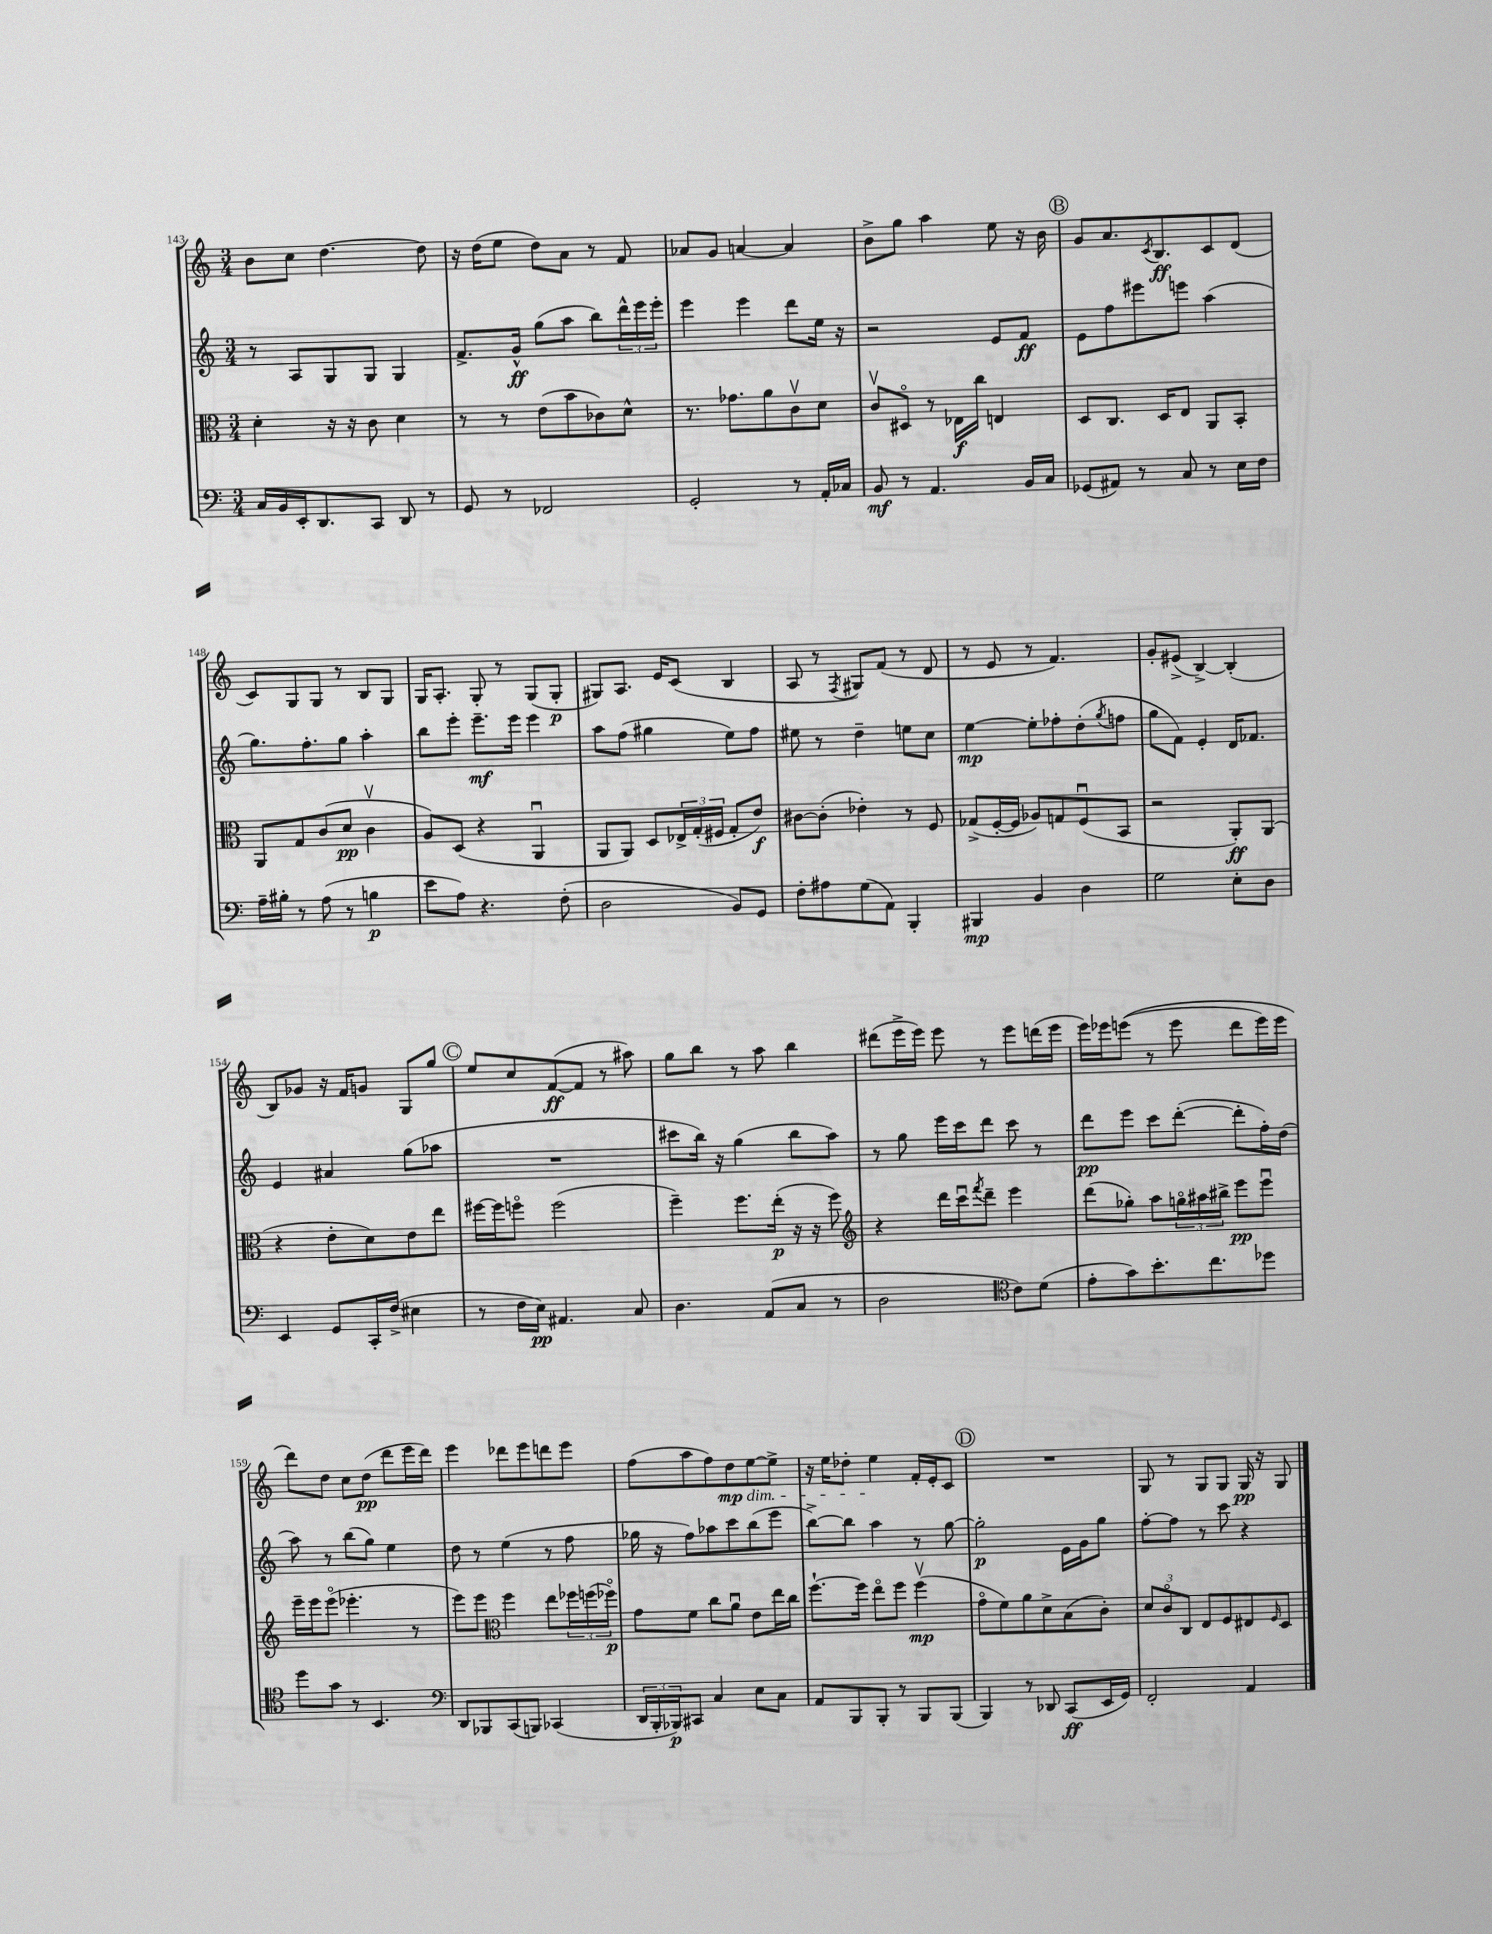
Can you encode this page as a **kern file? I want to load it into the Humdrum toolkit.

**kern	**kern	**kern	**kern
*staff4	*staff3	*staff2	*staff1
*clefF4	*clefC3	*clefG2	*clefG2
*k[]	*k[]	*k[]	*k[]
*M3/4	*M3/4	*M3/4	*M3/4
16C/LL	4d'\	8r	8b\L
16BB/	.	.	.
16EE'/J	.	8A/L	8cc\J
8.DD/	.	.	.
.	16r	8G/	[4.dd\
.	16r	.	.
8CC/J	8c\	8G/J	.
8DD/	4d\	4G/	.
8r	.	.	8dd\]
=	=	=	=
8GG/	8r	8.f^/L	16r
.	.	.	(16dd\LK
8r	8r	.	8ee\J
.	.	16g^^/Jk	.
2FF-/	(8e\L	(8gg\L	8dd\L)
.	8b\	8aa\J	8a\J
.	8c-\)	8bb\L)	8r
.	8d^^\J	24ddd^^\L	8f/
.	.	24eee\	.
.	.	24eee'\JJ	.
=	=	=	=
2GG'/	8.r	4eee\	8a-/L
.	.	.	8g/J
.	8.g-\L	.	.
.	.	4eee\	[4a/
.	8a\	.	.
8r	8cv\	8ddd\L	4a/]
16AA'/LL	8d\J	16ee\Jk	.
16C-/JJ	.	16r	.
=	=	=	=
8BB/	8cv/L	2r	8b^\L
8r	8D#o/J	.	8gg\J
4.AA/	8r	.	4aa\
.	16E-\LL	.	.
.	16cc\JJ	.	.
.	4E/	8e/L	8ee\
16BB/LL	.	8f/J	16r
16C/JJ	.	.	16b\
=	=	=	=
(8GG-/L	8D/L	8e\L	8g/L
8AA#/J)	8.C/J	8ff\	8.a/
8r	.	8eee#\	.
.	.	.	8qc/
.	16D/LK	.	8.B/
8C/	8E/J	8eee\J	.
8r	8AA/L	(4aa\	8c/
16E\LL	8BB'/J	.	(8d/J
16F\JJ	.	.	.
=	=	=	=
16A~\LL	8AA/L	8.gg\L)	8c/L)
16B#'\JJ	.	.	.
8r	8G/	.	8G/
.	.	8.ff'\	.
(8A\	(8c/	.	8G/J
8r	8d/J	8gg\J	8r
4B\	4cv\	4aa'\	8B/L
.	.	.	8G/J
=	=	=	=
8e\L	8A/L)	8bb\L	16G/LK
.	.	.	8.A'/J
8A\J)	(8D/J	8eee'\J	.
4.r	4r	8.eee~\L	8G'/
.	.	.	8r
.	.	16eee\Jk	.
.	4AAu/	4eee\	(8G/L
(8F'\	.	.	8G'/J
=	=	=	=
2D\	8AA/L	8aa\L	8G#/L)
.	8AA/J)	(8ff\J	8.A/J
.	8D/L	4gg#\	.
.	.	.	16e/LK
.	24E-^/L	.	(8c/J
.	(24G'/	.	.
.	24F#/JJ	.	.
8BB/L)	8G'/L	8ee\L)	4B/
8GG/J	8e/J)	8ff\J	.
=	=	=	=
8F'\L	[8c#\L	8ee#\	8A/
8A#\	(8c#'\]J	8r	8r
.	.	.	8qF/
(8G\	4e-'\)	4dd~\	8G#/L)
8AA\J)	.	.	(8f/J
4BBB'/	8r	8ee\L	8r
.	8F/	8cc\J	8d/
=	=	=	=
4BBB#/	(8G-^/L	[4ee\	8r
.	[16F'/L	.	8e/
.	16F/]JJ	.	.
4BB/	8A-/L)	8ee'\]L	8r
.	8G/	8ff-'\	4.f/)
4D\	(8Fu/	(8dd'\	.
.	.	8qgg/	.
.	8BB/J	8ff\J	.
=	=	=	=
2G\	2r	8gg\L	8g'/L
.	.	8f\J)	(8e#^/J
.	.	4e'/	[4B^/)
8E'\L	8AA'/L)	16d/LK	(4B'/]
.	.	8.f-/J	.
8D\J	(8AA/J	.	.
=	=	=	=
4EE/	4r	4e/	8B/L)
.	.	.	8g-/J
8GG/L	8e'\L	4a#/	16r
.	.	.	16f/LK
16CC'/L	8d\)	.	8g/J
(16F^/JJ	.	.	.
4E#\	8e\	(8gg\L	8G/L
.	8ee\J	8aa-\J	8gg/J
=	=	=	=
8r	[16ff#\LL	2.r	8ee/L
.	16ff#\]J	.	.
16F\LL	8ffo\J	.	8cc/
16E\JJ)	.	.	.
4.AA#/	(2ff\	.	([8f/
.	.	.	8f/]J
.	.	.	8r
8C/	.	.	8aa#\)
=	=	=	=
4.D\	4ff~\)	8ccc#\L	8gg\L
.	.	16bb\Jk)	8bb\J
.	.	16r	.
.	8.ff\L	(4gg\	8r
(8AA/L	.	.	8aa\
.	(16ee'\Jk	.	.
8C/J	16r	8bb\L	4bb\
.	16r	.	.
8r	8ff\)	8aa\J)	.
=	=	=	=
*	*clefG2	*	*
2D\	4r	8r	(8ddd#\L
.	.	8gg\	16eee^\L
.	.	.	16eee\JJ)
.	16ddd\LL	16eee\LL	8eee\
.	16cccu\J	16ccc\J	.
.	8qfff/	.	.
.	8ddd~\J	8ddd\J	8r
*clefC4	*	*	*
8c\L)	4eee\	8ccc\	8eee\L
(8d\J	.	8r	(16ddd\L
.	.	.	16eee\JJ
=	=	=	=
8e'\L	(8ddd\L	8ddd\L	16eee\LL)
.	.	.	16eee-\J
8g\)	8gg-'\J)	8eee\J	&((8eee\J
8.b'\	8aa\L	8ccc\L	8r
.	24ggo\L	([8ddd'\J	8eee\
.	24aa#\	.	.
8.cc\	.	.	.
.	24bb#^\JJ	.	.
.	8eee\L	8ddd'\]L	8ddd\L
8dd-\J	8eeeu\J	16ff'\L)	16eee\L)
.	.	(16dd\JJ	16eee\JJ
=	=	=	=
8dd\L	16eee~\LL	8aa\)	8ddd\L&)
.	16eee\J	.	.
8g\J	(8eeeo\J	8r	8dd\J
8r	4.eee-'\	(8bb\L	8cc\L
4.BB/	.	8gg\J)	(8dd\J
.	.	4ee\	8ddd\L
.	8r	.	16eee\L
.	.	.	16ddd\JJ)
=	=	=	=
*clefF4	*	*	*
8DD/L	8eee\L)	8dd\	4eee\
8BBB-/	8eee\J	8r	.
*	*clefC3	*	*
(8CC/	4ff\	(4ee\	8ddd-\L
8BBB/J)	.	.	8eee\
(4CC-/	8ee\L	8r	8ddd\
.	24ff-\L	8ff\	8eee\J
.	(24ff\	.	.
.	24ff-o\JJ)	.	.
=	=	=	=
24DD/LL	8g\L	16gg-\	(8ff\L
24BBB'/	.	.	.
.	.	16r	.
24BBB-/J)	.	.	.
8CC#/J	8f\J	8ff\L)	8aa\
4C/	8cc\L	8aa-\	8ff\)
.	8au\J	8ccc\	8dd\
8E\L	8e\L	(8bb\	[8ee\
8C\J	16ee\L	8eee\J	8ee^\]J
.	16cc\JJ	.	.
=	=	=	=
8AA/L	[8.ff`\L	[8bb^\L)	16r
.	.	.	16ee\LK
8BBB/	.	8bb\]J	8dd-'\J
.	16ff\]Jk	.	.
8BBB'/J	8eeo\L	4aa\	4ee\
8r	8ff\J	.	.
8BBB/L	(4ffv\	8r	16f'/LL
.	.	.	16e'/J
(8BBB/J	.	[8gg\	8c/J
=	=	=	=
4BBB/)	8go\L	2gg'\]	2.r
.	8f\)	.	.
8r	8a\	.	.
8DD-/	8d^\	.	.
(8CC/L	(8B\	16e\LL	.
.	.	16g\J	.
16EE/L	8c'\J)	8gg\J	.
16GG/JJ)	.	.	.
=	=	=	=
2FF'/	12d/L	[8ff'\L	8G/
.	12co/	.	.
.	.	8ff\]J	8r
.	12C/J	.	.
.	8E/L	8r	8G/L
.	8F/	8ccc\	8G/J
4AA/	8E#/	4r	16G/
.	.	.	16r
.	16qqF/	.	.
.	8D/J	.	8G/
==	==	==	==
*-	*-	*-	*-
